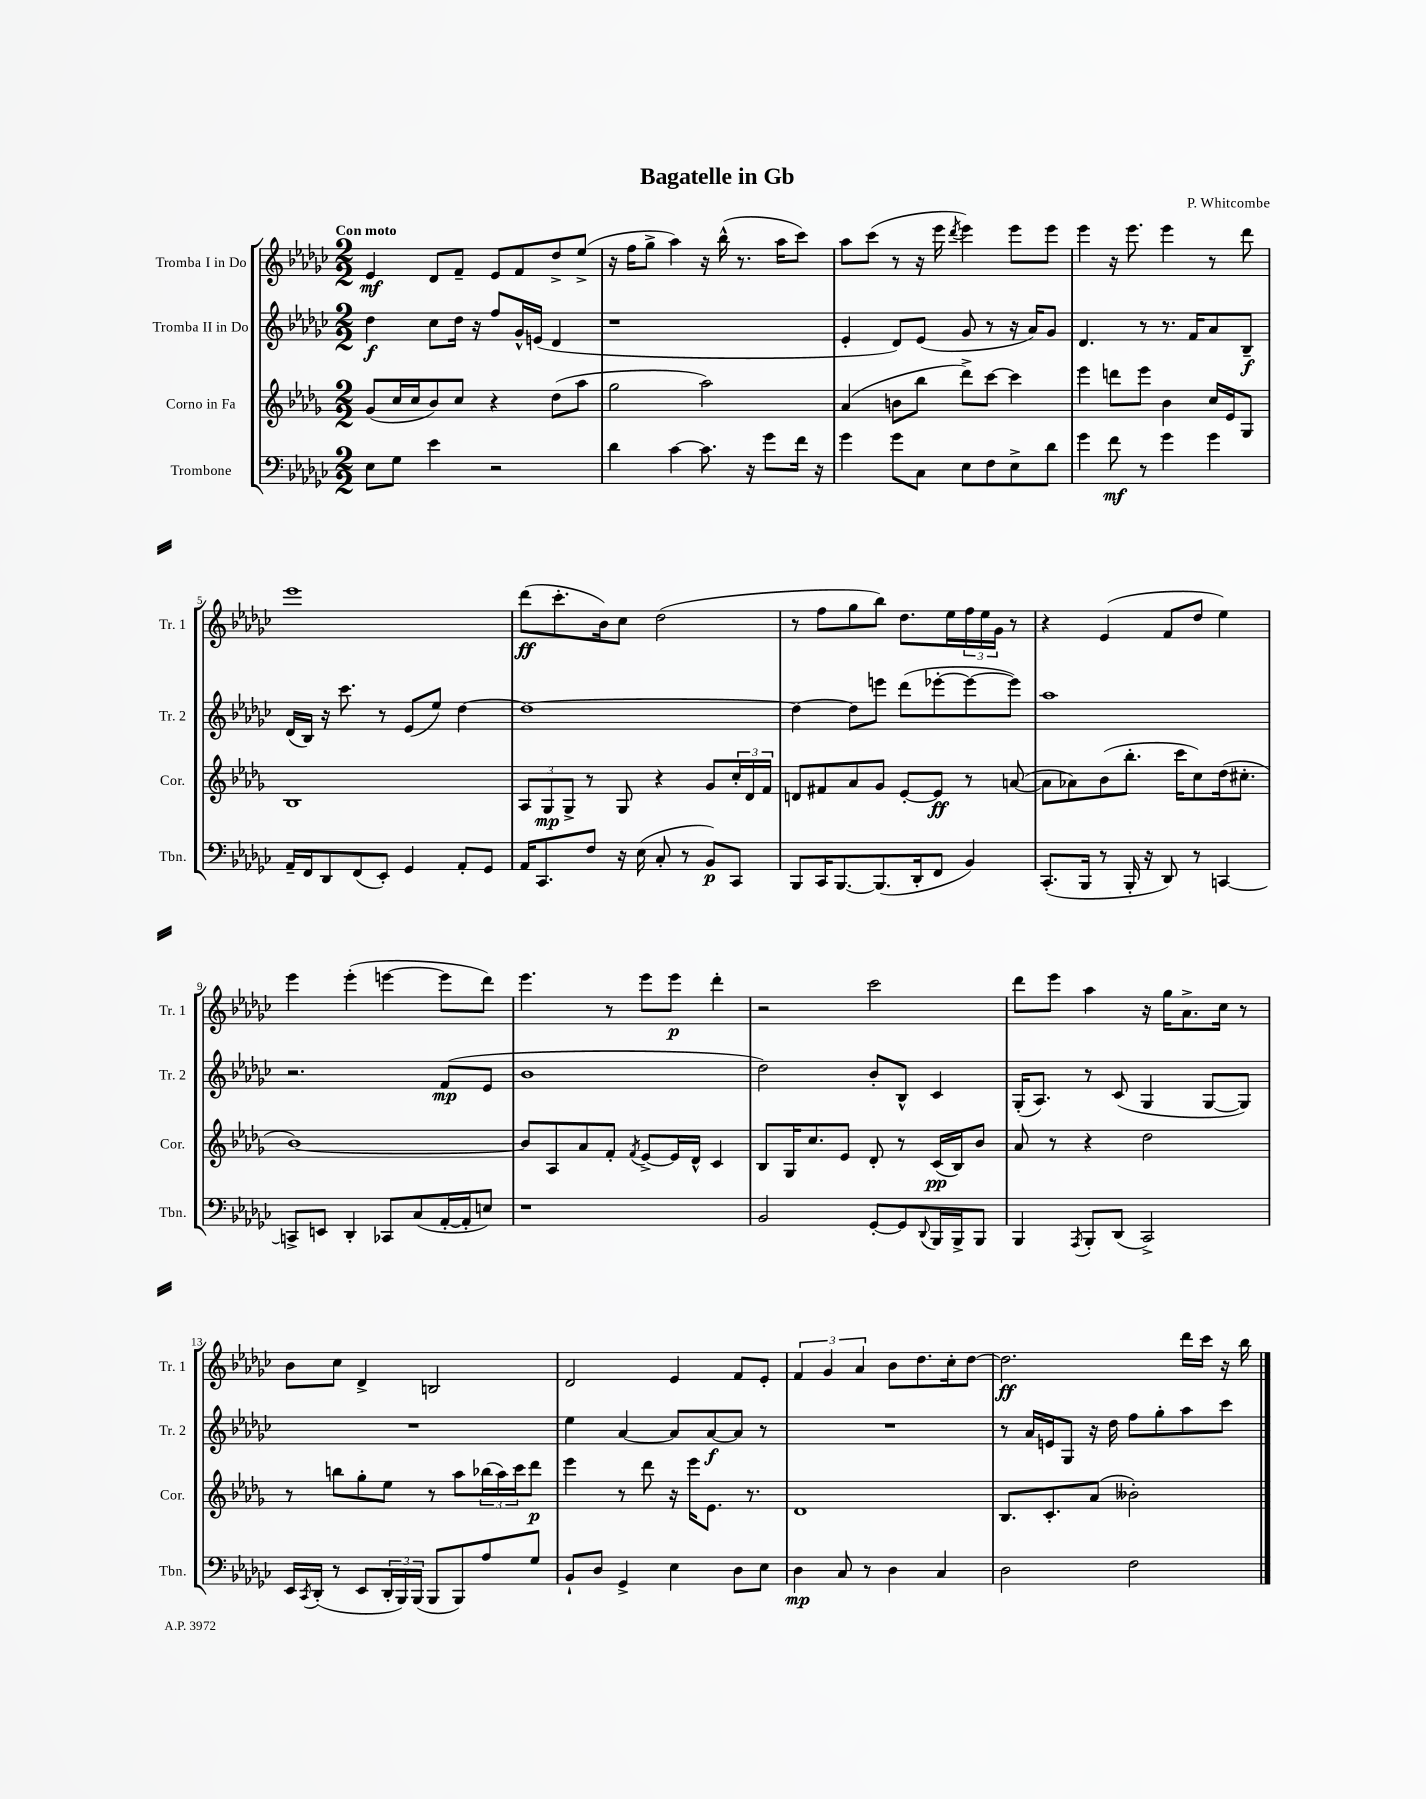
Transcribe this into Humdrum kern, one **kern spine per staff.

**kern	**dynam	**kern	**dynam	**kern	**dynam	**kern	**dynam
*part4	*part4	*part3	*part3	*part2	*part2	*part1	*part1
*staff4	*staff4	*staff3	*staff3	*staff2	*staff2	*staff1	*staff1
*I"Trombone	*	*I"Corno in Fa	*	*I"Tromba II in Do	*	*I"Tromba I in Do	*
*I'Tbn.	*	*I'Cor.	*	*I'Tr. 2	*	*I'Tr. 1	*
*clefF4	*	*clefG2	*	*clefG2	*	*clefG2	*
*k[b-e-a-d-g-c-]	*	*k[b-e-a-d-g-]	*	*k[b-e-a-d-g-c-]	*	*k[b-e-a-d-g-c-]	*
*M2/2	*	*M2/2	*	*M2/2	*	*M2/2	*
=1	=1	=1	=1	=1	=1	=1	=1
!	!	!	!	!	!	!LO:TX:a:B:t=Con moto	!
8E-\L	.	(8g-/L	.	4dd-\	f	4e-/	mf
8G-\J	.	16cc/L	.	.	.	.	.
.	.	16cc/J	.	.	.	.	.
4e-\	.	8b-/)	.	8cc-\L	.	8d-/L	.
.	.	8cc/J	.	16dd-\Jk	.	8f~/J	.
.	.	.	.	16r	.	.	.
2r	.	4r	.	8ff/L	.	8e-/L	.
.	.	.	.	16g-^^/L	.	8f/	.
.	.	.	.	(16en/JJ	.	.	.
.	.	(8dd-\L	.	4d-/	.	8dd-^/	.
.	.	8aa-\J	.	.	.	(8ee-^/J	.
=2	=2	=2	=2	=2	=2	=2	=2
4d-\	.	2gg-\	.	1r	.	16r	.
.	.	.	.	.	.	16ff\KL	.
.	.	.	.	.	.	8gg-^\J	.
[4c-\	.	.	.	.	.	4aa-\)	.
8.c-\]	.	2aa-\)	.	.	.	16r	.
.	.	.	.	.	.	(16bb-^^\	.
.	.	.	.	.	.	8.r	.
16r	.	.	.	.	.	.	.
8g-\L	.	.	.	.	.	.	.
.	.	.	.	.	.	16aa-\KL	.
16f\Jk	.	.	.	.	.	8ccc-\J)	.
16r	.	.	.	.	.	.	.
=3	=3	=3	=3	=3	=3	=3	=3
4g-\	.	(4a-/	.	4e-'/	.	8aa-\L	.
.	.	.	.	.	.	(8ccc-\J	.
8g-\L	.	8bn\L	.	8d-/L)	.	8r	.
8C-\J	.	8bb-\J	.	(8e-/J	.	16r	.
.	.	.	.	.	.	16eee-\	.
.	.	.	.	.	.	8qddd-/	.
8E-\L	.	8ddd-^\L)	.	8g-/	.	4eee-\)	.
8F\	.	[8ccc\J	.	8r	.	.	.
8E-^\	.	4ccc\]	.	16r	.	8eee-\L	.
.	.	.	.	16a-/KL)	.	.	.
8d-\J	.	.	.	8g-/J	.	8eee-\J	.
=4	=4	=4	=4	=4	=4	=4	=4
4g-\	.	4eee-\	.	4.d-/	.	4eee-\	.
8f\	mf	8dddn\L	.	.	.	16r	.
.	.	.	.	.	.	8.eee-\	.
8r	.	8eee-\J	.	8r	.	.	.
4g-\	.	4b-\	.	8.r	.	4eee-\	.
.	.	.	.	16f/KL	.	.	.
4g-\	.	16cc/LL	.	8a-/	.	8r	.
.	.	16e-/J	.	.	.	.	.
.	.	8G-/J	.	8B-~/J	f	8ddd-\	.
!!LO:LB:g=z
=5	=5	=5	=5	=5	=5	=5	=5
16AA-~/LL	.	1B-	.	(16d-/LL	.	1eee-	.
16FF/J	.	.	.	16B-/JJ)	.	.	.
8DD-/	.	.	.	16r	.	.	.
.	.	.	.	8.ccc-\	.	.	.
(8FF/	.	.	.	.	.	.	.
8EE-'/J)	.	.	.	8r	.	.	.
4GG-/	.	.	.	(8e-/L	.	.	.
.	.	.	.	8ee-/J)	.	.	.
8AA-'/L	.	.	.	[4dd-\	.	.	.
8GG-/J	.	.	.	.	.	.	.
=6	=6	=6	=6	=6	=6	=6	=6
16AA-/KL	.	12A-/L	.	1dd-_	.	(8ddd-\L	ff
8.CC-/	.	.	.	.	.	.	.
.	.	12G-/	mp	.	.	.	.
.	.	.	.	.	.	8.ccc-'\	.
.	.	12G-^/J	.	.	.	.	.
8F/J	.	8r	.	.	.	.	.
.	.	.	.	.	.	16b-\k)	.
16r	.	8G-/	.	.	.	8cc-\J	.
(16E-\	.	.	.	.	.	.	.
8C-'/	.	4r	.	.	.	(2dd-\	.
8r	.	.	.	.	.	.	.
8BB-/L)	p	8g-/L	.	.	.	.	.
8CC-/J	.	24cc'/L	.	.	.	.	.
.	.	24d-/	.	.	.	.	.
.	.	24f/JJ	.	.	.	.	.
=7	=7	=7	=7	=7	=7	=7	=7
8BBB-/L	.	8dn/L	.	4dd-\_	.	8r	.
16CC-/K	.	8f#X/	.	.	.	8ff\L	.
[8.BBB-/	.	.	.	.	.	.	.
.	.	8a-/	.	8dd-\L]	.	8gg-\	.
(8.BBB-/]	.	8g-/J	.	8eeen\J	.	8bb-\J)	.
.	.	[8e-'/L	.	(8ddd-\L	.	8.dd-\L	.
16DD-'/k	.	.	.	.	.	.	.
8FF/J	.	8e-/J]	ff	[8eee-X'\	.	.	.
.	.	.	.	.	.	16ee-\L	.
4BB-/)	.	8r	.	8eee-\_	.	24ff\	.
.	.	.	.	.	.	24ee-\	.
.	.	.	.	.	.	24g-\JJ	.
.	.	([8an/	.	8eee-\J])	.	8r	.
=8	=8	=8	=8	=8	=8	=8	=8
(8.CC-'/L	.	8a\L]	.	1aa-	.	4r	.
.	.	8a-X\)	.	.	.	.	.
16BBB-/Jk	.	.	.	.	.	.	.
8r	.	(8b-\	.	.	.	(4e-/	.
16BBB-'/	.	8.bb-'\J	.	.	.	.	.
16r	.	.	.	.	.	.	.
8DD-/)	.	.	.	.	.	8f/L	.
.	.	16ccc\KL	.	.	.	.	.
8r	.	8cc\)	.	.	.	8dd-/J	.
[4CCn/	.	(16dd-\k	.	.	.	4ee-\)	.
.	.	8.cc#X'\J	.	.	.	.	.
!!LO:LB:g=z
=9	=9	=9	=9	=9	=9	=9	=9
8CCn^/L]	.	[1b-)	.	2.r	.	4eee-\	.
8EEn/J	.	.	.	.	.	.	.
4DD-'/	.	.	.	.	.	(4eee-'\	.
8CC-X/L	.	.	.	.	.	[4eeen\	.
(8C-/	.	.	.	.	.	.	.
[16AA-'/L	.	.	.	(8f/L	mp	8eee\L]	.
16AA-'/J]	.	.	.	.	.	.	.
8En/J)	.	.	.	8e-/J	.	8ddd-\J)	.
=10	=10	=10	=10	=10	=10	=10	=10
1r	.	8b-/L]	.	1b-	.	4.eee-\	.
.	.	8A-/	.	.	.	.	.
.	.	8a-/	.	.	.	.	.
.	.	8f'/J	.	.	.	8r	.
.	.	8qf/	.	.	.	.	.
.	.	[8e-^/L	.	.	.	8eee-\L	.
.	.	16e-/L]	.	.	.	8eee-\J	p
.	.	16d-^^/JJ	.	.	.	.	.
.	.	4c/	.	.	.	4ddd-'\	.
=11	=11	=11	=11	=11	=11	=11	=11
2BB-/	.	8B-/L	.	2dd-\)	.	2r	.
.	.	16G-/K	.	.	.	.	.
.	.	8.cc/	.	.	.	.	.
.	.	8e-/J	.	.	.	.	.
[8GG-'/L	.	8d-'/	.	8b-'/L	.	2ccc-\	.
8GG-/]	.	8r	.	8B-^^/J	.	.	.
8qqDD-/	.	.	.	.	.	.	.
16BBB-/L	.	(16c/LL	pp	4c-/	.	.	.
16BBB-^/J	.	16B-/J)	.	.	.	.	.
8BBB-/J	.	8b-/J	.	.	.	.	.
=12	=12	=12	=12	=12	=12	=12	=12
4BBB-/	.	8a-/	.	(16G-'/KL	.	8ddd-\L	.
.	.	.	.	8.A-/J)	.	.	.
.	.	8r	.	.	.	8eee-\J	.
8qAAA-/	.	.	.	.	.	.	.
8BBB-'/L	.	4r	.	8r	.	4aa-\	.
(8DD-/J	.	.	.	(8c-/	.	.	.
2CC-^/)	.	2dd-\	.	4G-/	.	16r	.
.	.	.	.	.	.	16gg-\KL	.
.	.	.	.	.	.	8.a-^\	.
.	.	.	.	[8G-/L	.	.	.
.	.	.	.	.	.	16cc-\Jk	.
.	.	.	.	8G-/J])	.	8r	.
!!LO:LB:g=z
=13	=13	=13	=13	=13	=13	=13	=13
16EE-/LL	.	8r	.	1r	.	8b-\L	.
8qCC-/	.	.	.	.	.	.	.
(16DD-'/JJ	.	.	.	.	.	.	.
8r	.	8bbn\L	.	.	.	8cc-\J	.
8EE-/L	.	8gg-'\	.	.	.	4d-^/	.
24DD-'/L	.	8ee-\J	.	.	.	.	.
24BBB-/)	.	.	.	.	.	.	.
(24BBB-/JJ	.	.	.	.	.	.	.
8BBB-/L	.	8r	.	.	.	2Bn/	.
8BBB-/)	.	8aa-\L	.	.	.	.	.
8A-/	.	(24bb-X\L	.	.	.	.	.
.	.	24aa-\)	.	.	.	.	.
.	.	24ccc\J	.	.	.	.	.
8G-/J	.	8ddd-\J	p	.	.	.	.
=14	=14	=14	=14	=14	=14	=14	=14
8BB-`/L	.	4eee-\	.	4ee-\	.	2d-/	.
8D-/J	.	.	.	.	.	.	.
4GG-^/	.	8r	.	[4a-/	.	.	.
.	.	8ddd-\	.	.	.	.	.
4E-\	.	16r	.	8a-/L]	.	4e-/	.
.	.	16eee-\KL	.	.	.	.	.
.	.	8.e-\J	.	[8a-/	f	.	.
8D-\L	.	.	.	8a-/J]	.	8f/L	.
.	.	8.r	.	.	.	.	.
8E-\J	.	.	.	8r	.	8e-'/J	.
=15	=15	=15	=15	=15	=15	=15	=15
4D-\	mp	1d-	.	1r	.	6f/	.
.	.	.	.	.	.	6g-/	.
8C-/	.	.	.	.	.	.	.
.	.	.	.	.	.	6a-/	.
8r	.	.	.	.	.	.	.
4D-\	.	.	.	.	.	8b-\L	.
.	.	.	.	.	.	8.dd-\	.
4C-/	.	.	.	.	.	.	.
.	.	.	.	.	.	16cc-'\k	.
.	.	.	.	.	.	[8dd-\J	.
=16	=16	=16	=16	=16	=16	=16	=16
2D-\	.	8.B-/L	.	8r	.	2.dd-\]	ff
.	.	.	.	16a-/LL	.	.	.
.	.	8.c'/	.	16en/J	.	.	.
.	.	.	.	8G-/J	.	.	.
.	.	(8a-/J	.	16r	.	.	.
.	.	.	.	16dd-\	.	.	.
2F\	.	2b--X'\)	.	8ff\L	.	.	.
.	.	.	.	8gg-'\	.	.	.
.	.	.	.	8aa-\	.	16ddd-\LL	.
.	.	.	.	.	.	16ccc-\JJ	.
.	.	.	.	8ccc-\J	.	16r	.
.	.	.	.	.	.	16bb-\	.
==	==	==	==	==	==	==	==
*-	*-	*-	*-	*-	*-	*-	*-
